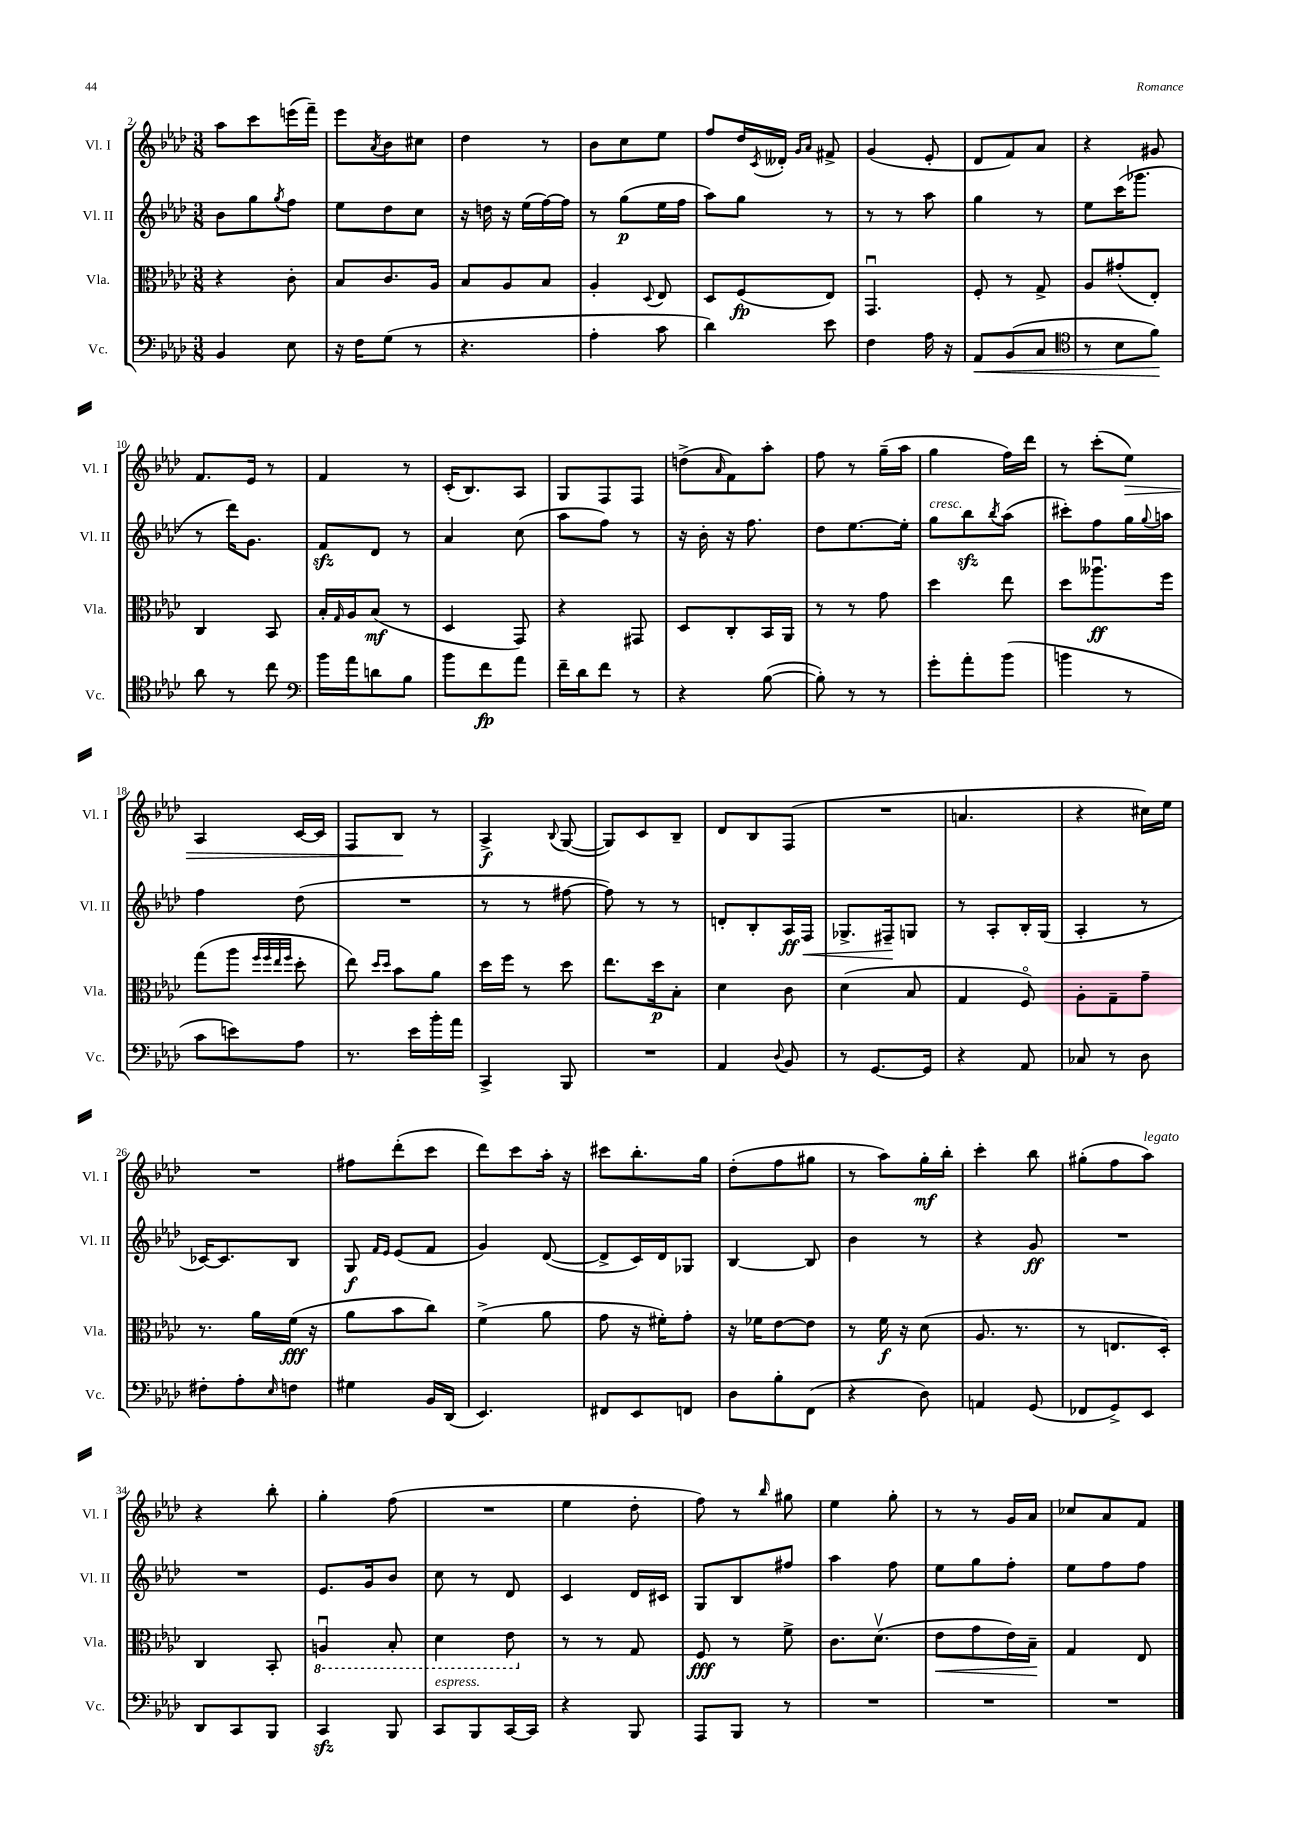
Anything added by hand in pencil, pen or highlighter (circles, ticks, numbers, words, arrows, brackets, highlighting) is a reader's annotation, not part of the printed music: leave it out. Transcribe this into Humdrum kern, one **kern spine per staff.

**kern	**dynam	**kern	**dynam	**kern	**dynam	**kern	**dynam
*part4	*part4	*part3	*part3	*part2	*part2	*part1	*part1
*staff4	*staff4	*staff3	*staff3	*staff2	*staff2	*staff1	*staff1
*I"Vc.	*	*I"Vla.	*	*I"Vl. II	*	*I"Vl. I	*
*I'Vc.	*	*I'Vla.	*	*I'Vl. II	*	*I'Vl. I	*
*clefF4	*	*clefC3	*	*clefG2	*	*clefG2	*
*k[b-e-a-d-]	*	*k[b-e-a-d-]	*	*k[b-e-a-d-]	*	*k[b-e-a-d-]	*
*M3/8	*	*M3/8	*	*M3/8	*	*M3/8	*
=2	=2	=2	=2	=2	=2	=2	=2
4BB-/	.	4r	.	8b-\L	.	8aa-\L	.
.	.	.	.	8gg\	.	8ccc\	.
.	.	.	.	8qgg/	.	.	.
8E-\	.	8c'\	.	8ff\J	.	(16eeen\L	.
.	.	.	.	.	.	16fff~\JJ)	.
=3	=3	=3	=3	=3	=3	=3	=3
16r	.	8B-/L	.	8ee-\L	.	8eee-\L	.
16F\KL	.	.	.	.	.	.	.
.	.	.	.	.	.	8qa-/	.
(8G\J	.	8.c/	.	8dd-\	.	8b-\	.
8r	.	.	.	8cc\J	.	8cc#X\J	.
.	.	16A-/Jk	.	.	.	.	.
=4	=4	=4	=4	=4	=4	=4	=4
4.r	.	8B-/L	.	16r	.	4dd-\	.
.	.	.	.	16ddn\	.	.	.
.	.	8A-/	.	16r	.	.	.
.	.	.	.	(16ee-\LL	.	.	.
.	.	8B-/J	.	[16ff\)	.	8r	.
.	.	.	.	16ff\JJ]	.	.	.
=5	=5	=5	=5	=5	=5	=5	=5
4A-'\	.	4A-'/	.	8r	.	8b-\L	.
.	.	.	.	(8gg\L	p	8cc\	.
.	.	8qqD-/	.	.	.	.	.
8c\	.	8E-/	.	16ee-\L	.	8ee-\J	.
.	.	.	.	16ff\JJ	.	.	.
=6	=6	=6	=6	=6	=6	=6	=6
4d-\)	.	8D-/L	.	8aa-\L)	.	8ff/L	.
.	.	(8F/	fp	8gg\J	.	16dd-/L	.
.	.	.	.	.	.	8qc/	.
.	.	.	.	.	.	16d--X'/JJ	.
.	.	.	.	.	.	16qqg/LL	.
.	.	.	.	.	.	16qqa-/JJ	.
8e-\	.	8E-/J)	.	8r	.	8f#X^/	.
=7	=7	=7	=7	=7	=7	=7	=7
4F\	.	4.GGu/	.	8r	.	(4g/	.
.	.	.	.	8r	.	.	.
16A-\	.	.	.	8aa-\	.	8e-'/	.
16r	.	.	.	.	.	.	.
=8	=8	=8	=8	=8	=8	=8	=8
!	!LO:HP:b	!	!	!	!	!	!
8AA-/L	<	8F'/	.	4gg\	.	8d-/L	.
(8BB-/	.	8r	.	.	.	8f/)	.
8C/J	.	8G^/	.	8r	.	8a-/J	.
=9	=9	=9	=9	=9	=9	=9	=9
*clefC4	*	*	*	*	*	*	*
8r	.	8A-/L	.	8ee-\L	.	4r	.
8B-\L	.	(8g#X'/	.	(16ccc\K	.	.	.
.	.	.	.	8.ggg-X\J	.	.	.
8f\J)	.	8E-'/J)	.	.	.	8g#X/	.
.	[	.	.	.	.	.	.
!!LO:LB:g=z
=10	=10	=10	=10	=10	=10	=10	=10
8a-\	.	4C/	.	8r	.	8.f/L	.
8r	.	.	.	16ddd-\KL)	.	.	.
.	.	.	.	8.g\J	.	16e-/Jk	.
8cc\	.	8BB-/	.	.	.	8r	.
=11	=11	=11	=11	=11	=11	=11	=11
*clefF4	*	*	*	*	*	*	*
16b-\LL	.	16B-'/LL	.	8fzz/L	.	4f/	.
.	.	16qqG/	.	.	.	.	.
16a-\J	.	16A-/J	.	.	.	.	.
8dn\	.	(8B-/J	mf	8d-/J	.	.	.
8B-\J	.	8r	.	8r	.	8r	.
=12	=12	=12	=12	=12	=12	=12	=12
8b-\L	.	4D-/	.	4a-/	.	(16c'/KL	.
.	.	.	.	.	.	8.B-/)	.
8f\	fp	.	.	.	.	.	.
8a-\J	.	8GG/)	.	(8cc\	.	8A-/J	.
=13	=13	=13	=13	=13	=13	=13	=13
16f~\LL	.	4r	.	8aa-\L	.	8G/L	.
16d-\J	.	.	.	.	.	.	.
8f\J	.	.	.	8ff\J)	.	8F/	.
8r	.	8GG#X/	.	8r	.	8F/J	.
=14	=14	=14	=14	=14	=14	=14	=14
4r	.	8D-/L	.	16r	.	(8ddn^\L	.
.	.	.	.	16b-'\	.	.	.
.	.	.	.	.	.	16qqa-/	.
.	.	8C'/	.	16r	.	8f\)	.
.	.	.	.	8.ff\	.	.	.
([8B-\	.	16BB-/L	.	.	.	8aa-'\J	.
.	.	16AA-/JJ	.	.	.	.	.
=15	=15	=15	=15	=15	=15	=15	=15
8B-'\])	.	8r	.	8dd-\L	.	8ff\	.
8r	.	8r	.	[8.ee-\	.	8r	.
8r	.	8g\	.	.	.	(16gg~\LL	.
.	.	.	.	16ee-'\Jk]	.	16aa-\JJ	.
=16	=16	=16	=16	=16	=16	=16	=16
!	!	!	!	!LO:TX:a:i:t=cresc.	!	!	!
8g'\L	.	4dd-\	.	8gg\L	.	4gg\	.
8a-'\	.	.	.	8bb-zz\	.	.	.
.	.	.	.	8qbb-/	.	.	.
(8b-\J	.	8ee-\	.	(8aa-\J	.	16ff\LL)	.
.	.	.	.	.	.	16ddd-\JJ	.
=17	=17	=17	=17	=17	=17	=17	=17
4bn\	.	8dd-\L	.	8ccc#X'\L)	.	8r	.
.	.	8.aa--Xu\	ff	8ff\	.	(8ccc'\L	.
!	!	!	!	!	!	!	!LO:HP:b
8r	.	.	.	16gg\L	.	8ee-\J)	>
.	.	.	.	8qqgg/	.	.	.
.	.	16ff\Jk	.	16aan\JJ	.	.	.
!!LO:LB:g=z
=18	=18	=18	=18	=18	=18	=18	=18
8c\L	.	(8gg\L	.	4ff\	.	4A-/	.
8en\)	.	8aa-\J	.	.	.	.	.
.	.	32qqff/LLL	.	.	.	.	.
.	.	32qqff/	.	.	.	.	.
.	.	32qqee-/	.	.	.	.	.
.	.	32qqff/JJJ	.	.	.	.	.
8A-\J	.	8dd-'\	.	(8dd-\	.	[16c/LL	.
.	.	.	.	.	.	16c/JJ]	.
=19	=19	=19	=19	=19	=19	=19	=19
8.r	.	8ee-\)	.	4.r	.	8F/L	.
.	.	16qqdd-/LL	.	.	.	.	.
.	.	16qqdd-/JJ	.	.	.	.	.
.	.	8b-\L	.	.	.	8B-/J	.
16e-\LL	.	.	.	.	.	.	.
16b-'\	.	8a-\J	.	.	.	8r	]
16a-\JJ	.	.	.	.	.	.	.
=20	=20	=20	=20	=20	=20	=20	=20
4CC^/	.	16dd-\LL	.	8r	.	4A-^/	f
.	.	16ff\JJ	.	.	.	.	.
.	.	8r	.	8r	.	.	.
.	.	.	.	.	.	8qqB-/	.
8BBB-/	.	8dd-\	.	[8ff#X\	.	([8G/	.
=21	=21	=21	=21	=21	=21	=21	=21
4.r	.	8.ee-\L	.	8ff#\])	.	8G/L])	.
.	.	.	.	8r	.	8c/	.
.	.	16dd-\k	p	.	.	.	.
.	.	8B-'\J	.	8r	.	8B-~/J	.
=22	=22	=22	=22	=22	=22	=22	=22
4AA-/	.	4d-\	.	8dn'/L	.	8d-/L	.
.	.	.	.	8B-'/	.	8B-/	.
8qqD-/	.	.	.	.	.	.	.
8BB-/	.	8c\	.	16A-/L	ff	(8F/J	.
!	!	!	!	!	!LO:HP:b	!	!
.	.	.	.	16F/JJ	<	.	.
=23	=23	=23	=23	=23	=23	=23	=23
8r	.	(4d-\	.	8.G-X^/L	.	4.r	.
[8.GG/L	.	.	.	.	.	.	.
.	.	.	.	16F#X~/k	.	.	.
.	.	8B-/	.	8Gn/J	[	.	.
16GG/Jk]	.	.	.	.	.	.	.
=24	=24	=24	=24	=24	=24	=24	=24
4r	.	4G/	.	8r	.	4.an/	.
.	.	.	.	8A-'/L	.	.	.
8AA-/	.	8F/)	.	16B-'/L	.	.	.
.	.	.	.	(16G/JJ	.	.	.
=25	=25	=25	=25	=25	=25	=25	=25
8C-X/	.	8A-'\L	.	4A-'/	.	4r	.
8r	.	8G~\	.	.	.	.	.
8D-\	.	8g~\J	.	8r	.	16cc#X\LL)	.
.	.	.	.	.	.	16ee-\JJ	.
!!LO:LB:g=z
=26	=26	=26	=26	=26	=26	=26	=26
8F#X'\L	.	8.r	.	[16c-X/KL)	.	4.r	.
.	.	.	.	8.c-/]	.	.	.
8A-'\	.	.	.	.	.	.	.
.	.	16a-\LL	.	.	.	.	.
16qqE-/	.	.	.	.	.	.	.
8Fn\J	.	(16f\JJ	fff	8B-/J	.	.	.
.	.	16r	.	.	.	.	.
=27	=27	=27	=27	=27	=27	=27	=27
4G#X\	.	8a-\L	.	8G/	f	8ff#X\L	.
.	.	.	.	16qqf/LL	.	.	.
.	.	.	.	16qqe-/JJ	.	.	.
.	.	8b-\	.	(8e-/L	.	(8ddd-'\	.
16BB-/LL	.	8cc\J)	.	8f/J	.	8ccc\J	.
(16DD-/JJ	.	.	.	.	.	.	.
=28	=28	=28	=28	=28	=28	=28	=28
4.EE-/)	.	(4f^\	.	4g/)	.	8ddd-\L)	.
.	.	.	.	.	.	8ccc\	.
.	.	8a-\	.	([8d-/	.	16aa-'\Jk	.
.	.	.	.	.	.	16r	.
=29	=29	=29	=29	=29	=29	=29	=29
8FF#X/L	.	8g\	.	8d-^/L]	.	8ccc#X\L	.
8EE-/	.	16r	.	16c/L)	.	8.bb-'\	.
.	.	16f#X'\KL)	.	16d-/J	.	.	.
8FFn/J	.	8g'\J	.	8G-X/J	.	.	.
.	.	.	.	.	.	16gg\Jk	.
=30	=30	=30	=30	=30	=30	=30	=30
8D-\L	.	16r	.	[4B-/	.	(8dd-'\L	.
.	.	16f-X\KL	.	.	.	.	.
8B-'\	.	[8e-\	.	.	.	8ff\	.
(8FF\J	.	8e-\J]	.	8B-/]	.	8gg#X\J	.
=31	=31	=31	=31	=31	=31	=31	=31
4r	.	8r	.	4b-\	.	8r	.
.	.	16f\	f	.	.	8aa-\L)	.
.	.	16r	.	.	.	.	.
8D-\)	.	(8d-\	.	8r	.	16gg'\L	mf
.	.	.	.	.	.	16bb-'\JJ	.
=32	=32	=32	=32	=32	=32	=32	=32
4AAn/	.	8.A-/	.	4r	.	4ccc'\	.
.	.	8.r	.	.	.	.	.
(8GG/	.	.	.	8g/	ff	8bb-\	.
=33	=33	=33	=33	=33	=33	=33	=33
8FF-X/L	.	8r	.	4.r	.	(8gg#X'\L	.
8GG^/)	.	8.En/L	.	.	.	8ff\	.
!	!	!	!	!	!	!LO:TX:a:i:t=legato	!
8EE-/J	.	.	.	.	.	8aa-\J)	.
.	.	16D-'/Jk)	.	.	.	.	.
!!LO:LB:g=z
=34	=34	=34	=34	=34	=34	=34	=34
8DD-/L	.	4C/	.	4.r	.	4r	.
8CC/	.	.	.	.	.	.	.
8BBB-/J	.	8BB-'/	.	.	.	8bb-'\	.
=35	=35	=35	=35	=35	=35	=35	=35
*	*	*8ba	*	*	*	*	*
4CCzz/	.	4AAnu/	.	8.e-/L	.	4gg'\	.
.	.	.	.	16g/k	.	.	.
8BBB-/	.	8BB-'/	.	8b-/J	.	(8ff\	.
=36	=36	=36	=36	=36	=36	=36	=36
!LO:TX:a:i:t=espress.	!	!	!	!	!	!	!
8CC/L	.	4D-\	.	8cc\	.	4.r	.
8BBB-/	.	.	.	8r	.	.	.
[16CC/L	.	8E-\	.	8d-/	.	.	.
16CC/JJ]	.	.	.	.	.	.	.
=37	=37	=37	=37	=37	=37	=37	=37
*	*	*X8ba	*	*	*	*	*
4r	.	8r	.	4c/	.	4ee-\	.
.	.	8r	.	.	.	.	.
8BBB-/	.	8G/	.	16d-/LL	.	8dd-'\	.
.	.	.	.	16c#X/JJ	.	.	.
=38	=38	=38	=38	=38	=38	=38	=38
8AAA-/L	.	8F/	fff	8G/L	.	8ff\)	.
8BBB-/J	.	8r	.	8B-/	.	8r	.
.	.	.	.	.	.	16qqbb-/	.
8r	.	8f^\	.	8ff#X/J	.	8gg#X\	.
=39	=39	=39	=39	=39	=39	=39	=39
4.r	.	8.c\L	.	4aa-\	.	4ee-\	.
.	.	(8.d-v\J	.	.	.	.	.
.	.	.	.	8ff\	.	8gg'\	.
=40	=40	=40	=40	=40	=40	=40	=40
!	!	!	!LO:HP:b	!	!	!	!
4.r	.	8e-\L	<	8ee-\L	.	8r	.
.	.	8g\	.	8gg\	.	8r	.
.	.	16e-\L)	.	8ff'\J	.	16g/LL	.
.	.	16B-~\JJ	.	.	.	16a-/JJ	.
.	.	.	[	.	.	.	.
=41	=41	=41	=41	=41	=41	=41	=41
4.r	.	4G/	.	8ee-\L	.	8cc-X/L	.
.	.	.	.	8ff\	.	8a-/	.
.	.	8E-/	.	8ff\J	.	8f/J	.
==	==	==	==	==	==	==	==
*-	*-	*-	*-	*-	*-	*-	*-
